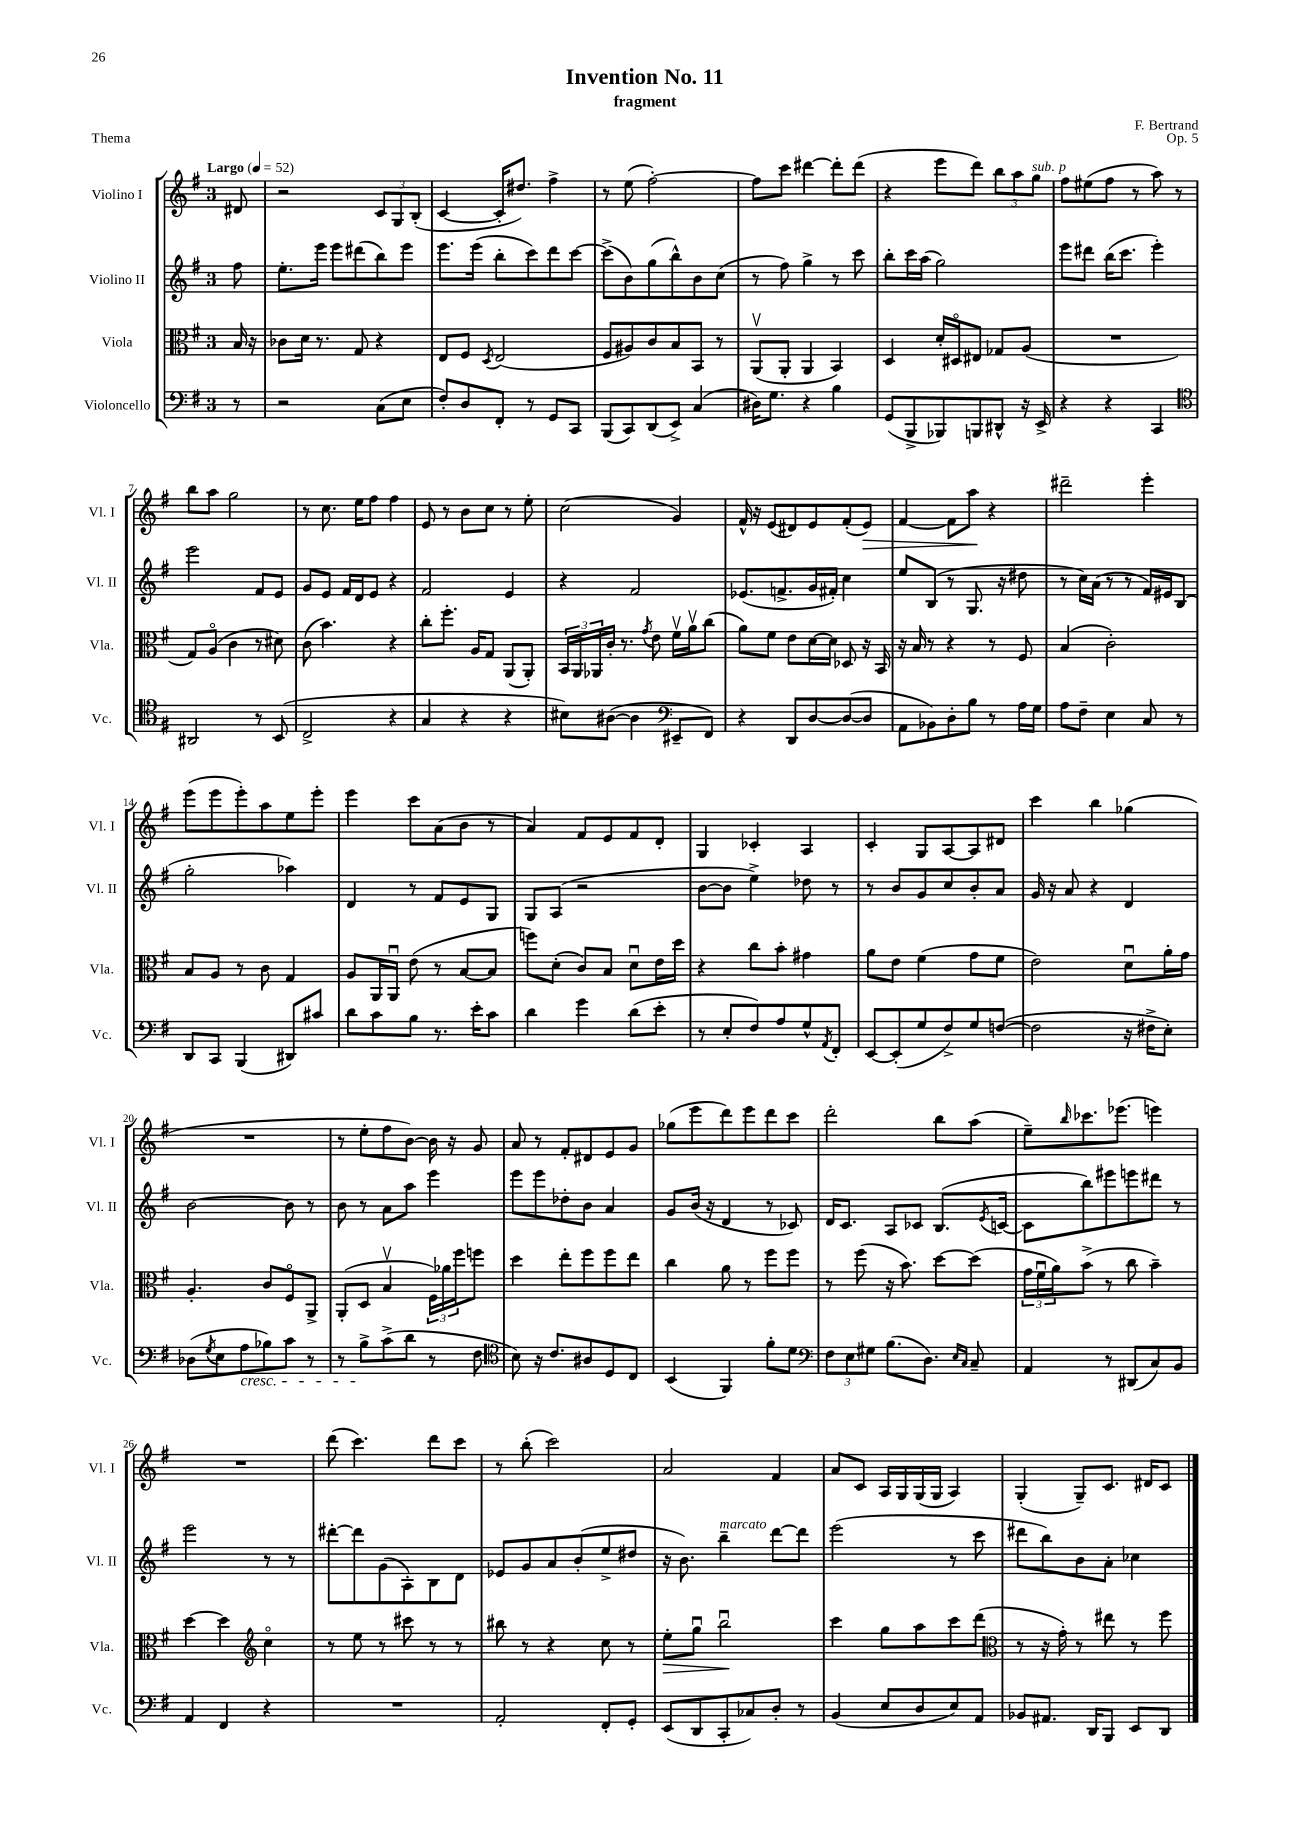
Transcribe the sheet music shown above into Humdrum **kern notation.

**kern	**kern	**dynam	**kern	**kern	**dynam
*part4	*part3	*part3	*part2	*part1	*part1
*staff4	*staff3	*staff3	*staff2	*staff1	*staff1
*I"Violoncello	*I"Viola	*	*I"Violino II	*I"Violino I	*
*I'Vc.	*I'Vla.	*	*I'Vl. II	*I'Vl. I	*
*clefF4	*clefC3	*	*clefG2	*clefG2	*
*k[f#]	*k[f#]	*	*k[f#]	*k[f#]	*
*M3/4	*M3/4	*	*M3/4	*M3/4	*
*MM52	*MM52	*	*MM52	*MM52	*
=	=	=	=	=	=
!	!	!	!	!LO:TX:a:B:t=Largo	!
8r	16B/	.	8ff#\	8d#X/	.
.	16r	.	.	.	.
=1	=1	=1	=1	=1	=1
2r	8c-X\L	.	8.ee'\L	2r	.
.	16d\Jk	.	.	.	.
.	8.r	.	16eee\Jk	.	.
.	.	.	8eee\L	.	.
.	8G/	.	(8ddd#X\	.	.
(8C\L	4r	.	8bb\)	12c/L	.
.	.	.	.	12G/	.
8E\J	.	.	8eee\J	.	.
.	.	.	.	(12B'/J	.
=2	=2	=2	=2	=2	=2
8F#'/L)	8E/L	.	8.eee\L	[4c/	.
8D/	8F#/J	.	.	.	.
.	.	.	(16eee\Jk	.	.
.	8qD/	.	.	.	.
8FF#'/J	(2E/	.	8bb'\L	16c'/KL]	.
.	.	.	.	8.dd#X/J)	.
8r	.	.	8ccc\)	.	.
8GG/L	.	.	8ddd\	4ff#^\	.
8CC/J	.	.	[8ccc\J	.	.
=3	=3	=3	=3	=3	=3
(8BBB/L	8F#/L	.	(8ccc^\L]	8r	.
8CC/)	8A#X/)	.	8b\)	(8ee\	.
(8DD/	8c/	.	(8gg\	[2ff#'\)	.
8EE^/J)	8B/	.	8bb^^\)	.	.
(4C/	8BB/J	.	8b\	.	.
.	8r	.	(8cc\J	.	.
=4	=4	=4	=4	=4	=4
16D#X\KL)	(8AAv/L	.	8r	8ff#\L]	.
8.G\J	.	.	.	.	.
.	8AA'/J	.	8ff#\)	8ccc\J	.
4r	4AA/	.	4gg^\	[4ddd#X\	.
4B\	4BB/)	.	8r	8ddd#'\L]	.
.	.	.	8ccc\	(8ddd#\J	.
=5	=5	=5	=5	=5	=5
(8GG/L	4D/	.	8bb'\L	4r	.
8BBB^/	.	.	16ccc\L	.	.
.	.	.	(16aa\JJ	.	.
8BBB-X/)	16d'/LL	.	2gg\)	8eee\L	.
.	16D#X/J	.	.	.	.
8BBBn/	8E#X/J	.	.	8ddd\J)	.
8DD#X^^/J	8G-X/L	.	.	12bb\L	.
.	.	.	.	12aa\	.
16r	(8A/J	.	.	.	.
!	!	!	!	!LO:TX:a:i:t=sub. p	!
.	.	.	.	12gg\J	.
16EE^/	.	.	.	.	.
=6	=6	=6	=6	=6	=6
4r	2.r	.	8eee\L	8ff#\L	.
.	.	.	8ddd#X\J	(8ee#X\	.
4r	.	.	(16bb\KL	8ff#\J	.
.	.	.	8.ccc\J	.	.
.	.	.	.	8r	.
4CC/	.	.	4eee'\)	8aa\)	.
.	.	.	.	8r	.
!!LO:LB:g=z
=7	=7	=7	=7	=7	=7
*clefC4	*	*	*	*	*
2AA#X/	8G/L)	.	2eee\	8bb\L	.
.	(8A/J	.	.	8aa\J	.
.	4c\	.	.	2gg\	.
8r	8r	.	8f#/L	.	.
(8BB/	8d#X\)	.	8e/J	.	.
=8	=8	=8	=8	=8	=8
2C^/	(8c\	.	8g/L	8r	.
.	4.b\)	.	8e/J	8.cc\	.
.	.	.	16f#/LL	.	.
.	.	.	16d/J	16ee\KL	.
.	.	.	8e/J	8ff#\J	.
4r	4r	.	4r	4ff#\	.
=9	=9	=9	=9	=9	=9
4G/	8cc'\L	.	2f#/	8e/	.
.	8.ff#'\J	.	.	8r	.
4r	.	.	.	8b\L	.
.	16A/KL	.	.	.	.
.	8G/J	.	.	8cc\J	.
4r	(8AA/L	.	4e/	8r	.
.	8AA'/J)	.	.	8ee'\	.
=10	=10	=10	=10	=10	=10
8B#X\L)	24BB/LL	.	4r	(2cc\	.
.	24AA/	.	.	.	.
.	24AA-X/	.	.	.	.
([8A#X\J	16c'/JJ	.	.	.	.
.	8.r	.	.	.	.
4A#\]	.	.	2f#/	.	.
.	8qg/	.	.	.	.
.	8e\	.	.	.	.
*clefF4	*	*	*	*	*
8EE#X~/L	16f#v\LL	.	.	4g/)	.
.	16av\J	.	.	.	.
8FF#/J)	(8cc\J	.	.	.	.
=11	=11	=11	=11	=11	=11
4r	8a\L)	.	(8.e-X/L	16f#^^/	.
.	.	.	.	16r	.
.	8f#\J	.	.	(8e/L	.
.	.	.	8.fn^/	.	.
8DD/L	8e\L	.	.	8d#X/)	.
[8D/	[16d\L	.	16g/L	8e/	.
.	16d\JJ]	.	16f#X'/JJ)	.	.
(8D/_	8D-X/	.	4cc\	(8f#'/	.
!	!	!	!	!	!LO:HP:b
8D/J]	16r	.	.	8e/J)	>
.	16BB/	.	.	.	.
=12	=12	=12	=12	=12	=12
8AA\L	16r	.	8ee/L	[4f#/	.
.	16B/	.	.	.	.
8BB-X\)	8r	.	(8B/J	.	.
8D'\	4r	.	8r	8f#\L]	.
8B\J	.	.	8.G/	8aa\J	.
8r	8r	.	.	4r	]
.	.	.	16r	.	.
16A\LL	8F#/	.	8dd#X\	.	.
16G\JJ	.	.	.	.	.
=13	=13	=13	=13	=13	=13
8A\L	(4B/	.	8r	2ddd#X~\	.
8F#~\J	.	.	16cc\LL)	.	.
.	.	.	(16a\JJ	.	.
4E\	2c'\)	.	8r	.	.
.	.	.	8r	.	.
8C/	.	.	16f#/LL)	4eee'\	.
.	.	.	16e#X/J	.	.
8r	.	.	(8B/J	.	.
!!LO:LB:g=z
=14	=14	=14	=14	=14	=14
8DD/L	8B/L	.	2gg'\	(8eee\L	.
8CC/J	8A/J	.	.	8eee\	.
(4BBB/	8r	.	.	8eee'\)	.
.	8c\	.	.	8aa\	.
8DD#X/L)	4G/	.	4aa-X\)	8ee\	.
8c#X/J	.	.	.	8eee'\J	.
=15	=15	=15	=15	=15	=15
8d\L	8A/L	.	4d/	4eee\	.
8c\	16AA/L	.	.	.	.
.	16AAu/JJ	.	.	.	.
8B\J	(8e\	.	8r	8ccc\L	.
8.r	8r	.	8f#/L	(8a\	.
.	[8B/L	.	8e/	8b\J	.
16e'\KL	.	.	.	.	.
8c\J	8B/J]	.	8G/J	8r	.
=16	=16	=16	=16	=16	=16
4d\	8ffn\L)	.	8G/L	4a/)	.
.	(8d'\J	.	(8A/J	.	.
4g\	8c/L)	.	2r	8f#/L	.
.	8B/J	.	.	8e/	.
(8d\L	8du\L	.	.	8f#/	.
8e'\J	16e\L	.	.	8d'/J	.
.	16dd\JJ	.	.	.	.
=17	=17	=17	=17	=17	=17
8r	4r	.	[8b\L	4G/	.
8E'/L	.	.	8b\J]	.	.
8F#/)	8cc\L	.	4ee^\)	4c-X'/	.
8A/	8b'\J	.	.	.	.
8G^^/	4g#X\	.	8dd-X\	4A/	.
8qAA/	.	.	.	.	.
8FF#'/J	.	.	8r	.	.
=18	=18	=18	=18	=18	=18
[8EE/L	8a\L	.	8r	4c'/	.
(8EE'/]	8e\J	.	8b/L	.	.
8G/	(4f#\	.	8g/	8G/L	.
8F#^/)	.	.	8cc/	[8A/	.
8G/	8g\L	.	8b'/	8A/]	.
([8Fn/J	8f#\J	.	8a/J	8d#X/J	.
=19	=19	=19	=19	=19	=19
2F\]	2e\)	.	16g/	4ccc\	.
.	.	.	16r	.	.
.	.	.	8a/	.	.
.	.	.	4r	4bb\	.
16r	8du\L	.	4d/	(4gg-X\	.
16F#X^\KL	.	.	.	.	.
8E'\J)	16a'\L	.	.	.	.
.	16g\JJ	.	.	.	.
!!LO:LB:g=z
=20	=20	=20	=20	=20	=20
(8D-X\L	4.A'/	.	[2b\	2.r	.
8qG/	.	.	.	.	.
8E\	.	.	.	.	.
!LO:TX:b:i:t=cresc.	!	!	!	!	!
8A\	.	.	.	.	.
8B-X\)	8c/L	.	.	.	.
8c\J	8F#/	.	8b\]	.	.
8r	8AA^/J	.	8r	.	.
=21	=21	=21	=21	=21	=21
8r	(8AA'/L	.	8b\	8r	.
8B^\L	8D/J	.	8r	8ee'\L	.
(8c^\	4Bv/	.	8a\L	8ff#\	.
8d\J	.	.	8aa\J	[8b\J)	.
8r	24F#\LL)	.	4eee\	16b\]	.
.	24a-X\	.	.	.	.
.	.	.	.	16r	.
.	24ff#\J	.	.	.	.
8F#\	8ffn\J	.	.	8g/	.
=22	=22	=22	=22	=22	=22
*clefC4	*	*	*	*	*
8B\)	4dd\	.	8eee\L	8a/	.
16r	.	.	8eee\	8r	.
8.c/L	.	.	.	.	.
.	8ee'\L	.	8dd-X'\	8f#'/L	.
8A#X/	8ff#\	.	8b\J	8d#X/	.
8D/	8ff#\	.	4a/	8e/	.
8C/J	8ee\J	.	.	8g/J	.
=23	=23	=23	=23	=23	=23
(4BB/	4cc\	.	8g/L	(8gg-X\L	.
.	.	.	(16b/Jk	8eee\	.
.	.	.	16r	.	.
4FF#/)	8a\	.	4d/	8ddd\)	.
.	8r	.	.	8eee\	.
8f#'\L	8ff#\L	.	8r	8ddd\	.
8d\J	8ff#\J	.	8c-X/)	8ccc\J	.
=24	=24	=24	=24	=24	=24
*clefF4	*	*	*	*	*
12F#\L	8r	.	16d/KL	2ddd'\	.
.	.	.	8.c/J	.	.
12E\	.	.	.	.	.
.	(8ff#\	.	.	.	.
12G#X\J	.	.	.	.	.
(8.B\L	16r	.	8A/L	.	.
.	8.b\)	.	.	.	.
.	.	.	8c-X/J	.	.
8.D\J)	.	.	.	.	.
.	[8dd\L	.	(8.B/L	8bb\L	.
16qqE/LL	.	.	.	.	.
16qqC/JJ	.	.	.	.	.
8C~/	(8dd\J]	.	.	(8aa\J	.
.	.	.	8qe/	.	.
.	.	.	[16cn/Jk	.	.
=25	=25	=25	=25	=25	=25
4AA/	24g\LL	.	8c\L]	8ee~\L)	.
.	24f#u\	.	.	.	.
.	24a\J)	.	.	.	.
.	.	.	.	16qqbb/	.
.	(8b^\J	.	8bb\)	8.ccc-X\	.
8r	8r	.	8eee#X\	.	.
.	.	.	.	(8.eee-X\J	.
(8DD#X/L	8cc\	.	8eeen\	.	.
8C/)	4b~\)	.	8ddd#X\J	4eeen\)	.
8BB/J	.	.	8r	.	.
!!LO:LB:g=z
=26	=26	=26	=26	=26	=26
4AA/	[4dd\	.	2eee\	2.r	.
4FF#/	4dd\]	.	.	.	.
*	*clefG2	*	*	*	*
4r	4cc\	.	8r	.	.
.	.	.	8r	.	.
=27	=27	=27	=27	=27	=27
2.r	8r	.	[8ddd#X'\L	(8ddd\	.
.	8ee\	.	8ddd#\]	4.ccc\)	.
.	8r	.	(8g\	.	.
.	8ccc#X\	.	8A'\)	.	.
.	8r	.	8B\	8ddd\L	.
.	8r	.	8d\J	8ccc\J	.
=28	=28	=28	=28	=28	=28
2AA'/	8bb#X\	.	8e-X/L	8r	.
.	8r	.	8g/	(8bb'\	.
.	4r	.	8a/	2ccc\)	.
.	.	.	(8b'/	.	.
8FF#'/L	8cc\	.	8ee^/	.	.
8GG'/J	8r	.	8dd#X/J	.	.
=29	=29	=29	=29	=29	=29
!	!	!LO:HP:b	!	!	!
(8EE/L	8ee'\L	>	16r	2a/	.
.	.	.	8.b\)	.	.
8DD/	8ggu\J	.	.	.	.
!	!	!	!LO:TX:a:i:t=marcato	!	!
8CC'/	2bbu\	.	4bb~\	.	.
8C-X/)	.	.	.	.	.
8D'/J	.	.	[8ddd\L	4f#/	.
8r	.	.	8ddd\J]	.	.
.	.	]	.	.	.
=30	=30	=30	=30	=30	=30
(4BB/	4ccc\	.	(2eee\	8a/L	.
.	.	.	.	8c/J	.
8E/L	8gg\L	.	.	16A/LL	.
.	.	.	.	16G/	.
8D/	8aa\	.	.	(16G/	.
.	.	.	.	16G/JJ	.
8E/)	8ccc\	.	8r	4A/)	.
8AA/J	(8ddd\J	.	8ccc\	.	.
=31	=31	=31	=31	=31	=31
*	*clefC3	*	*	*	*
8BB-X/L	8r	.	8ddd#X\L	(4G'/	.
8.AA#X/J	16r	.	8bb\)	.	.
.	16g'\)	.	.	.	.
.	8r	.	8b\	8G~/L)	.
16DD/KL	.	.	.	.	.
8BBB/J	8ee#X\	.	8a'\J	8.c/J	.
8EE/L	8r	.	4cc-X\	.	.
.	.	.	.	16d#X/KL	.
8DD/J	8ff#\	.	.	8c/J	.
==	==	==	==	==	==
*-	*-	*-	*-	*-	*-
